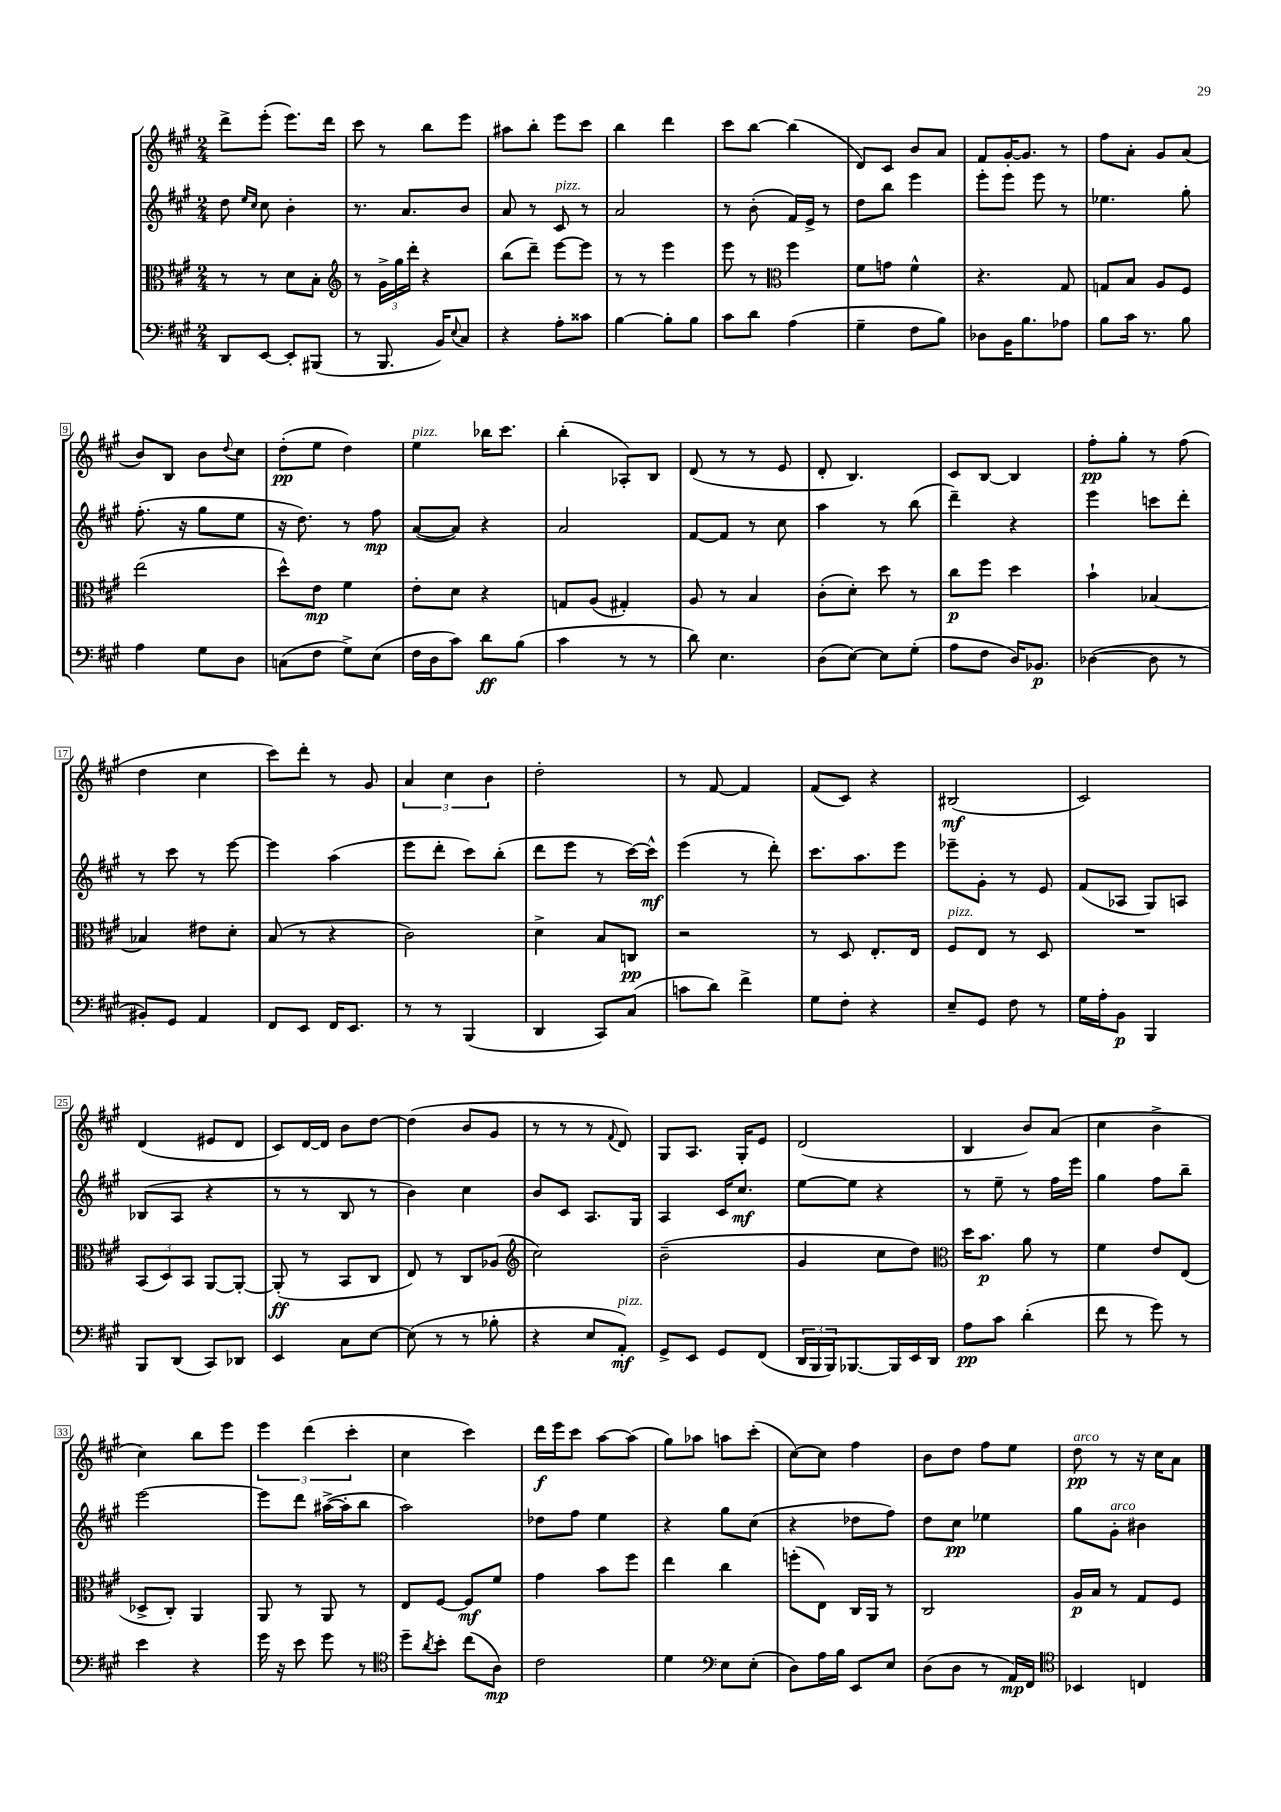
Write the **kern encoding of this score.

**kern	**kern	**kern	**kern
*staff4	*staff3	*staff2	*staff1
*clefF4	*clefC3	*clefG2	*clefG2
*k[f#c#g#]	*k[f#c#g#]	*k[f#c#g#]	*k[f#c#g#]
*M2/4	*M2/4	*M2/4	*M2/4
8DD/L	8r	8dd\	8ddd^\L
.	.	16qqee/LL	.
.	.	16qqcc#/JJ	.
[8EE/J	8r	8cc#\	(8eee'\J
8EE'/]L	8d\L	4b'\	8.eee\L)
(8BBB#/J	8B'\J	.	.
.	.	.	16ddd\Jk
=	=	=	=
*	*clefG2	*	*
8r	8r	8.r	8ccc#\
8.BBB/	24g#^\LL	.	8r
.	24gg#\	.	.
.	.	8.a/L	.
.	24ddd'\JJ	.	.
.	4r	.	8bb\L
16BB/LK)	.	.	.
8qqE/	.	.	.
8C#/J	.	8b/J	8eee\J
=	=	=	=
4r	(8bb\L	8a/	8aa#\L
.	8ddd~\J)	8r	8bb'\J
8A'\L	[8eee\L	8c#/	8eee\L
8c##\J	8eee\]J	8r	8ccc#\J
=	=	=	=
[4B\	8r	2a/	4bb\
.	8r	.	.
8B'\]L	4eee\	.	4ddd\
8B\J	.	.	.
=	=	=	=
8c#\L	8eee\	8r	8ccc#\L
8d\J	8r	(8b'\	[8bb\J
*	*clefC3	*	*
(4A\	4ff#\	16f#/LL)	(4bb\]
.	.	16e^/JJ	.
.	.	8r	.
=	=	=	=
4G#~\	8f#\L	8dd\L	8d/L)
.	8g\J	8bb\J	8c#/J
8F#\L	4f#^^\	4eee\	8b/L
8B\J)	.	.	8a/J
=	=	=	=
8D-\L	4.r	8eee'\L	8f#/L
16BB\K	.	8eee\J	[16g#'/K
8.B\	.	.	8.g#/]J
.	.	8eee\	.
8A-\J	8G#/	8r	8r
=	=	=	=
8B\L	8G/L	4.ee-\	8ff#\L
16c#\Jk	8B/J	.	8a'\J
8.r	.	.	.
.	8A/L	.	8g#/L
8B\	8F#/J	8gg#'\	(8a/J
=	=	=	=
4A\	(2ee\	(8.ff#'\	8b/L)
.	.	.	8B/J
.	.	16r	.
8G#\L	.	8gg#\L	8b\L
.	.	.	8qqdd/
8D\J	.	8ee\J	8cc#\J
=	=	=	=
(8C\L	8dd^^\L)	16r	(8dd'\L
.	.	8.dd\)	.
8F#\J	8e\J	.	8ee\J
8G#^\L)	4f#\	8r	4dd\)
(8E\J	.	8ff#\	.
=	=	=	=
16F#\LL	8e'\L	([8a/L	4ee\
16D\J	.	.	.
8c#\J)	8d\J	8a/]J)	.
8d\L	4r	4r	16bb-\LK
.	.	.	8.ccc#\J
(8B\J	.	.	.
=	=	=	=
4c#\	8G/L	2a/	(4bb'\
.	(8A/J	.	.
8r	4G#'/)	.	8A-'/L)
8r	.	.	8B/J
=	=	=	=
8d\)	8A/	[8f#/L	(8d/
4.E\	8r	8f#/]J	8r
.	4B/	8r	8r
.	.	8cc#\	8e/
=	=	=	=
(8D\L	(8c#'\L	4aa\	8d'/
[8E\J)	8d'\J)	.	4.B/)
8E\]L	8dd\	8r	.
(8G#'\J	8r	(8bb\	.
=	=	=	=
8A\L	8cc#\L	4ddd~\)	8c#/L
8F#\J	8ff#\J	.	[8B/J
16D/LK)	4dd\	4r	4B/]
8.BB-/J	.	.	.
=	=	=	=
([4D-\	4b`\	4eee\	8ff#'\L
.	.	.	8gg#'\J
8D-\]	[4B-/	8ccc\L	8r
8r	.	8ddd'\J	(8ff#\
=	=	=	=
8BB#'/L)	4B-/]	8r	4dd\
8GG#/J	.	8ccc#\	.
4AA/	8e#\L	8r	4cc#\
.	8d'\J	[8eee\	.
=	=	=	=
8FF#/L	(8B/	4eee\]	8ccc#\L)
8EE/J	8r	.	8ddd'\J
16FF#/LK	4r	(4aa\	8r
8.EE/J	.	.	.
.	.	.	8g#/
=	=	=	=
8r	2c#\)	8eee\L	6a/
8r	.	8ddd'\J	.
.	.	.	6cc#\
(4BBB/	.	8ccc#\L)	.
.	.	.	6b\
.	.	(8bb'\J	.
=	=	=	=
4DD/	4d^\	8ddd\L	2dd'\
.	.	8eee\J	.
8CC#/L)	8B/L	8r	.
(8C#/J	8C/J	[16ccc#\LL)	.
.	.	16ccc#^^\]JJ	.
=	=	=	=
8c\L	2r	(4eee\	8r
8d\J)	.	.	[8f#/
4f#^\	.	8r	4f#/]
.	.	8ddd'\)	.
=	=	=	=
8G#\L	8r	8.ccc#\L	(8f#/L
8F#'\J	8D/	.	8c#/J)
.	.	8.aa\	.
4r	8.E'/L	.	4r
.	.	8eee\J	.
.	16E/Jk	.	.
=	=	=	=
8E~/L	8F#/L	8eee-~\L	(2B#/
8GG#/J	8E/J	8g#'\J	.
8F#\	8r	8r	.
8r	8D/	8e/	.
=	=	=	=
16G#\LL	2r	(8f#/L	2c#/)
16A'\J	.	.	.
8BB\J	.	8A-/J	.
4BBB/	.	8G#/L)	.
.	.	8A/J	.
=	=	=	=
8BBB/L	(12BB/L	(8B-/L	(4d/
.	12D/)	.	.
(8DD/J	.	8A/J	.
.	12BB/J	.	.
8CC#/L)	[8AA/L	4r	8e#/L
8DD-/J	8AA'/_J	.	8d/J
=	=	=	=
4EE/	(8AA'/]	8r	8c#/L)
.	8r	8r	[16d/L
.	.	.	16d/]JJ
8C#\L	8BB/L	8B/	8b\L
[8E\J	8C#/J	8r	[8dd\J
=	=	=	=
(8E\]	8E/)	4b\)	(4dd\]
8r	8r	.	.
8r	8C#/L	4cc#\	8b/L
8B-'\	(8A-/J	.	8g#/J
=	=	=	=
*	*clefG2	*	*
4r	2cc#\)	8b/L	8r
.	.	8c#/J	8r
8E/L	.	8.A/L	8r
.	.	.	8qqf#/
8AA'/J)	.	.	8d/)
.	.	16G#/Jk	.
=	=	=	=
8GG#^/L	(2b~\	4A/	8G#/L
8EE/J	.	.	8.A/J
8GG#/L	.	16c#/LK	.
.	.	8.cc#/J	16G#'/LK
(8FF#/J	.	.	8e/J
=	=	=	=
24DD/LL	4g#/	[8ee\L	(2d/
24BBB/	.	.	.
24BBB/J)	.	.	.
[8.BBB-/	.	8ee\]J	.
.	8cc#\L	4r	.
16BBB-/]L	.	.	.
16EE/	8dd\J)	.	.
16DD/JJ	.	.	.
=	=	=	=
*	*clefC3	*	*
8A\L	16dd\LK	8r	4B/
.	8.b\J	.	.
8c#\J	.	8ee~\	.
(4d'\	8a\	8r	8b/L)
.	8r	16ff#\LL	(8a/J
.	.	16eee\JJ	.
=	=	=	=
8f#\	4f#\	4gg#\	4cc#\
8r	.	.	.
8g#\)	8e/L	8ff#\L	4b^\
8r	(8E/J	8bb~\J	.
=	=	=	=
4e\	8D-^/L	[2eee\	4cc#\)
.	8C#'/J)	.	.
4r	4AA/	.	8bb\L
.	.	.	8eee\J
=	=	=	=
16g#\	8AA/	8eee\]L	6eee\
16r	.	.	.
8e\	8r	8ddd\J	.
.	.	.	(6ddd\
8g#\	8AA/	([16aa#^\LL	.
.	.	16aa#'\]J	.
.	.	.	6ccc#'\
8r	8r	8bb\J	.
=	=	=	=
*clefC4	*	*	*
8dd~\L	8E/L	2aa\)	4cc#\
8qa/	.	.	.
8b'\J	[8F#/J	.	.
(8cc#\L	8F#/]L	.	4ccc#\)
8A\J)	8f#/J	.	.
=	=	=	=
2c#\	4g#\	8dd-\L	16ddd\LL
.	.	.	16eee\J
.	.	8ff#\J	8ccc#\J
.	8b\L	4ee\	[8aa\L
.	8ff#\J	.	(8aa\]J
=	=	=	=
4d\	4ee\	4r	8gg#\L)
.	.	.	8aa-\J
*clefF4	*	*	*
8E\L	4cc#\	8gg#\L	8aa\L
(8E'\J	.	(8cc#\J	(8ccc#'\J
=	=	=	=
8D\L)	(8ff'\L	4r	[8cc#\L)
16A\L	8E\J)	.	8cc#\]J
16B\JJ	.	.	.
8EE/L	16C#/LL	8dd-\L	4ff#\
.	16AA/JJ	.	.
8E/J	8r	8ff#\J)	.
=	=	=	=
(8D\L	2C#/	8dd\L	8b\L
8D\J	.	8cc#\J	8dd\J
8r	.	4ee-\	8ff#\L
16AA/LL)	.	.	8ee\J
16FF#/JJ	.	.	.
=	=	=	=
*clefC4	*	*	*
4BB-/	16A/LL	8gg#\L	8dd\
.	16B/JJ	.	.
.	8r	8g#'\J	8r
4C/	8G#/L	4b#\	16r
.	.	.	16cc#\LK
.	8F#/J	.	8a\J
==	==	==	==
*-	*-	*-	*-
